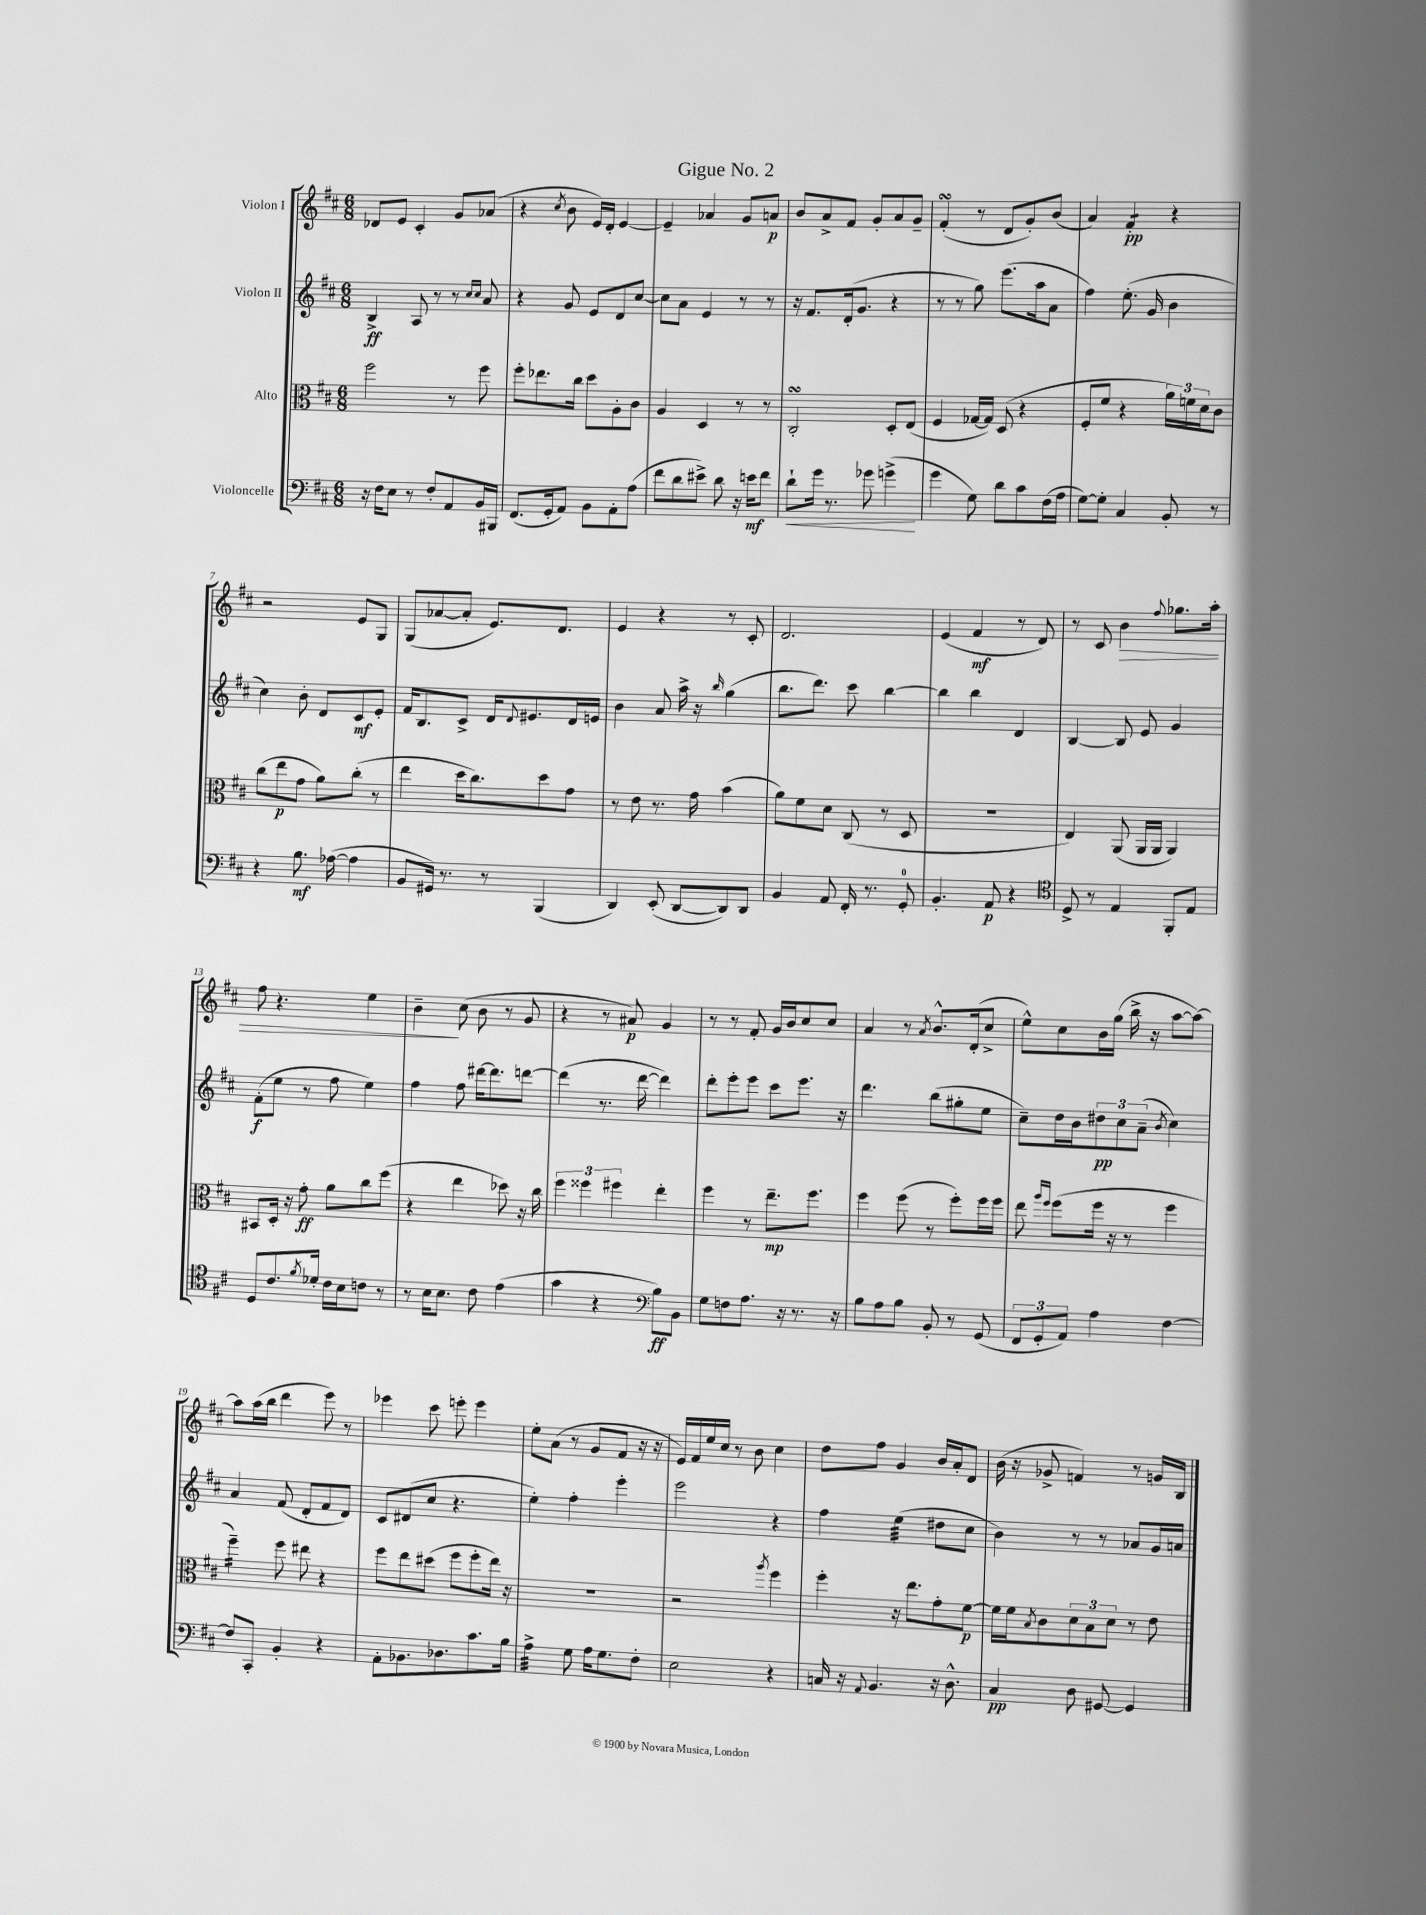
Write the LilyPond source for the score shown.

\header { title = "Gigue No. 2" }
<<
\new StaffGroup <<
\new Staff = "s0" \with { instrumentName = "Violon I" } {
    \clef treble \key d \major \numericTimeSignature \time 6/8
    des'8 e'8 cis'4-. g'8 aes'8( |
    r4 \acciaccatura { cis''8 } b'8 e'16) d'16-. e'4~ |
    e'4-- aes'4 g'8 a'8\p |
    b'8 a'8-> fis'8 g'8-. a'8 g'8-- |
    fis'4-.\turn( r8 d'8 g'8-.) b'8( |
    a'4) fis'4:8-.\pp r4 |
    r2 e'8 g8 |
    g8( aes'8~ aes'8-. e'8.) d'8. |
    e'4 r4 r8 cis'8-. |
    d'2. |
    e'4( fis'4\mf r8 d'8) |
    r8 cis'8 b'4\> \appoggiatura { fis''8 } ges''8. a''16-. |
    fis''8 r4. e''4 |
    b'4--\! cis''8( b'8 r8 g'8 |
    r4 r8 ais'8\p) g'4 |
    r8 r8 fis'8-. g'16 b'16 cis''8 cis''8 |
    a'4 r8 \acciaccatura { a'8 } b'8.-^ d'16-.( cis''8-> |
    e''8-^) cis''8 b'16 g''16( b''16-> r16 a''8~ a''8~) |
    a''8 a''16( b''16 d'''4 e'''8) r8 |
    ees'''4 cis'''8 e'''8-. e'''4 |
    e''8-. a'8( r8 g'8 fis'8 r16 r16 |
    e'16) fis'16 e''16 cis''16 r8 b'8 cis''4 |
    d''8 fis''8 g'4 b'16 a'16-. d'8 |
    b'16( r16 ges'8-> f'4) r8 g'16 b16 \bar "|." |
}
\new Staff = "s1" \with { instrumentName = "Violon II" } {
    \clef treble \key d \major \numericTimeSignature \time 6/8
    b4->\ff a8 r8 r8 \grace { cis''16 cis''16 } a'8 |
    r4 g'8 e'8 d'8 cis''8~ |
    cis''8 a'8 e'4 r8 r8 |
    r16 fis'8. d'16-.( g'8. r4 |
    r8 r8 g''8) e'''8.( a''16 a'8 |
    fis''4) e''8.-.( g'16 b'4 |
    cis''4) b'8-. d'8 cis'8\mf e'8-. |
    fis'16 b8. cis'8-> d'16 \appoggiatura { d'8 } eis'8. d'16 e'16 |
    b'4 a'8 a''16-> r16 \grace { b''16 } g''4( |
    b''8. d'''8.) cis'''8 b''4~ |
    b''4 b''4 d'4 |
    b4~ b8 e'8 g'4 |
    fis'8-.\f( e''8 r8 fis''8 e''4) |
    fis''4 fis''8 dis'''16~ dis'''8. d'''8~ |
    d'''4( r8. d'''16~ d'''4) |
    d'''8-. e'''8-. e'''8 cis'''8 e'''8. r16 |
    d'''4. b''8( gis''8-. e''8 |
    cis''8--) d''16 b'16 \tuplet 3/2 { dis''8\pp cis''8 a'8--( } \acciaccatura { b'8 } cis''4) |
    a'4 fis'8( d'8-. fis'8 d'8) |
    cis'8 dis'8( cis''8 r4. |
    e''4-.) fis''4-. e'''4-. |
    e'''2 r4 |
    fis''4 e''4:32( dis''8 cis''8 |
    b'4) r8 r8 aes'8 g'16 a'16 \bar "|." |
}
\new Staff = "s2" \with { instrumentName = "Alto" } {
    \clef alto \key d \major \numericTimeSignature \time 6/8
    fis''2 r8 fis''8 |
    fis''8-. ees''8. cis''16 d''8 a8-. cis'8 |
    a4 d4 r8 r8 |
    cis2-.\turn d8-. e8( |
    fis4 ges16~ ges16) d8( r4 |
    fis8-. fis'8 r4 \tuplet 3/2 { a'16) f'16 d'16 } cis'8 |
    cis''8( e''8\p g'8 a'8) cis''8-.( r8 |
    e''4 d''16 cis''8.) d''8 g'8 |
    r8 e'8 r8. g'16 b'4( |
    a'8) fis'8 d'8 cis8( r8 d8 |
    R2. |
    e4) a,8( a,16 a,16 a,4) |
    bis,8 d16-. r16 g'8-.\ff a'8 cis''8 fis''8( |
    r4 e''4 des''8) r16 cis''16 |
    \tuplet 3/2 { fis''4 fisis''4 fis''4 } e''4-. |
    fis''4 r8 e''8.--\mp fis''8. |
    fis''4 fis''8( r8 fis''8-.) fis''16 fis''16 |
    e''8 \grace { a''16 fis''16 } fis''8( fis''16 r16 r8 fis''4 |
    fis''4:16--) fis''8 eis''8 r4 |
    fis''8 e''8 dis''8( fis''8 fis''8-. e''16) r16 |
    R2. |
    r2 \acciaccatura { a''8 } fis''4 |
    fis''4-. r16 e''8. g'8-. fis'8~\p |
    fis'16 fis'16 \acciaccatura { b8 } cis'8 \tuplet 3/2 { d'8 b8 d'8 } r8 e'8 \bar "|." |
}
\new Staff = "s3" \with { instrumentName = "Violoncelle" } {
    \clef bass \key d \major \numericTimeSignature \time 6/8
    r16 fis16 e8 r8 fis8-. a,8 b,16 bis,,16 |
    fis,8.( g,16-. a,8) b,8 a,8-. a8( |
    fis'8 d'8 eis'8->) d'8 r16 e'16\mf fis'8 |
    d'8-!\< g'16 r8. ges'8 g'4->\!( |
    g'4 g8) d'8 cis'8 fis16( a16 |
    g8~) g8-. cis4 b,8-. r8 |
    r4 b8.\mf aes16~( aes4 |
    b,8 gis,16) r8. r8 b,,4( |
    d,4) e,8-.( d,8~ d,8) d,8 |
    b,4 a,8 fis,16-. r8. g,8-0-. |
    b,4.-. a,8\p r4 |
    \clef tenor d8-> r8 e4 fis,8-. e8 |
    d8 cis'8. \acciaccatura { fis'8 } des'16-. cis'16 b16 c'8 r8 |
    r8 b16 b8. cis'8 e'4( |
    g'4 r4 \clef bass b8\ff) b,8 |
    g8 f8 a8. r16 r8. r16 |
    b8 a8 b8 b,8-. r8 g,8( |
    \tuplet 3/2 { fis,8 g,8-. a,8) } a4 fis4~ |
    fis8 cis,8-. b,4-. r4 |
    a,8-. bes,8. des8. cis'8. b16 |
    a4:32-> g8 a16 g8. fis8-. |
    e2 r4 |
    c16 r16 \appoggiatura { a,8 } b,4. r16 d8.-^ |
    cis4\pp d8 gis,8~ gis,4 \bar "|." |
}
>>
>>
